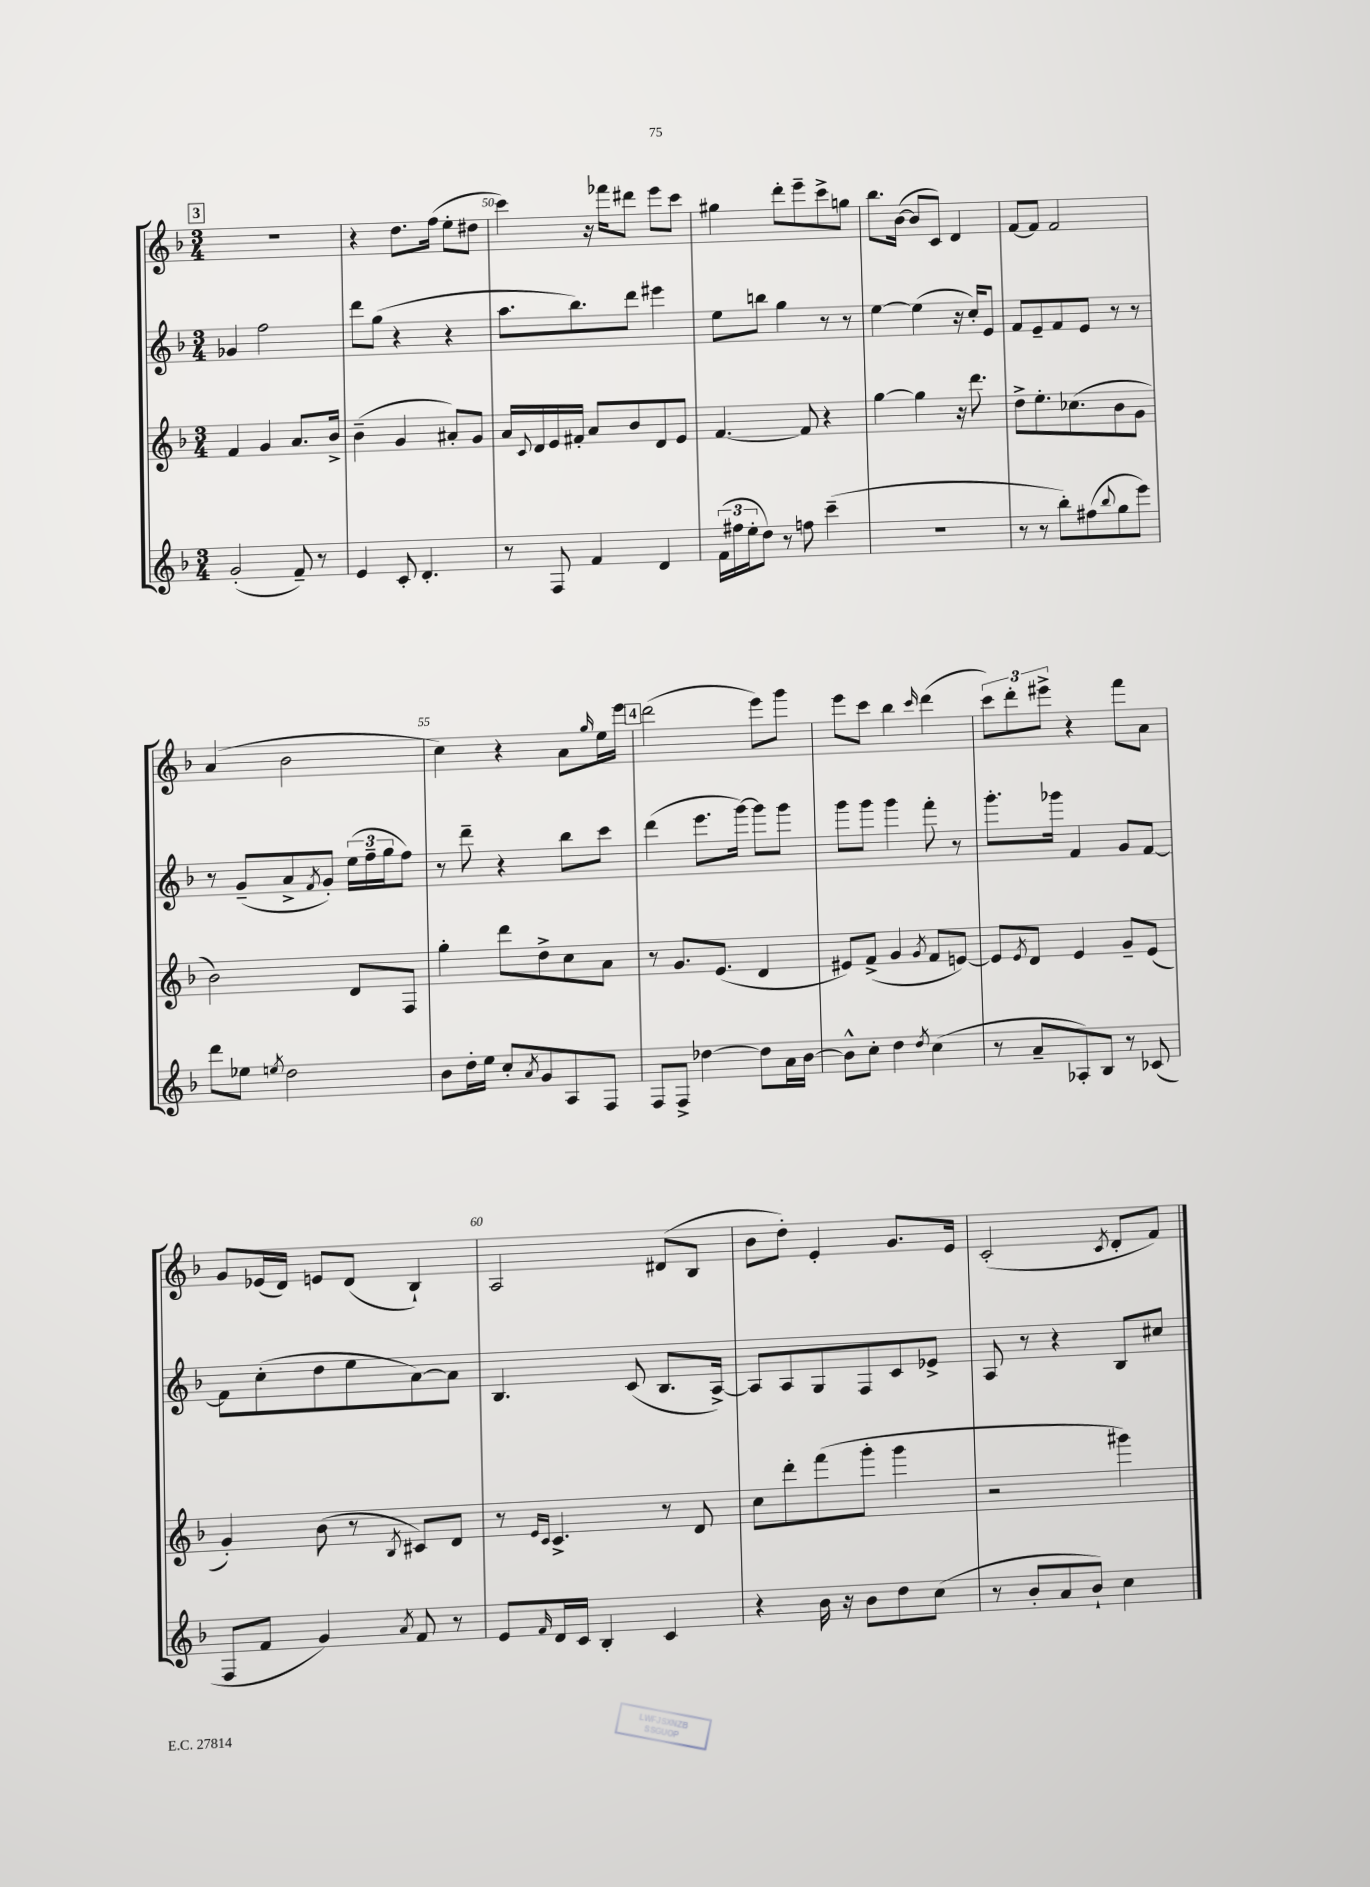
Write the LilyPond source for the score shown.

<<
\new StaffGroup <<
\new Staff = "s0" {
    \clef treble \key f \major \numericTimeSignature \time 3/4
    \mark \markup { \box "3" } R2. |
    r4 d''8. f''16( e''8-. dis''8 |
    c'''4) r16 fes'''16 dis'''8 e'''8 c'''8 |
    gis''4 d'''8-. e'''8-- c'''8-> g''8 |
    bes''8. bes'16~( bes'8 c'8) d'4 |
    f'8~ f'8 f'2 |
    a'4( bes'2 |
    c''4) r4 a'8 \grace { g''16 } e''16 e'''16 |
    \mark \markup { \box "4" } d'''2( e'''8) g'''8 |
    e'''8 c'''8 bes''4 \grace { c'''16 } d'''4( |
    \tuplet 3/2 { c'''8) d'''8-. eis'''8-> } r4 f'''8 a'8 |
    g'8 ees'16( d'16) e'8 d'8( bes4-!) |
    a2 dis'8( bes8 |
    bes'8 d''8-.) e'4-. g'8. e'16 |
    c'2-.( \acciaccatura { c'8 } d'8-. f'8) \bar "|." |
}
\new Staff = "s1" {
    \clef treble \key f \major \numericTimeSignature \time 3/4
    \mark \markup { \box "3" } ges'4 f''2 |
    d'''8 g''8( r4 r4 |
    a''8. bes''8.) d'''8 eis'''4 |
    e''8 b''8 g''4 r8 r8 |
    e''4~ e''4( r16 c''16-.) e'8 |
    f'8 e'8-- f'8 e'8 r8 r8 |
    r8 g'8--( a'8-> \acciaccatura { f'8 } g'8-.) \tuplet 3/2 { e''16( f''16-- g''16 } f''8) |
    r8 d'''8-- r4 bes''8 c'''8 |
    \mark \markup { \box "4" } d'''4( e'''8. g'''16~) g'''8 g'''8 |
    g'''8 g'''8 g'''4 f'''8-. r8 |
    g'''8.-. ges'''16 f'4 g'8 f'8~ |
    f'8 c''8-.( d''8 e''8 a'8~) a'8 |
    bes4. c'8( bes8. a16~->) |
    a8 a8 g8 f8 c'8 ees'8-> |
    a8 r8 r4 bes8 cis''8 \bar "|." |
}
\new Staff = "s2" {
    \clef treble \key f \major \numericTimeSignature \time 3/4
    \mark \markup { \box "3" } f'4 g'4 a'8. bes'16-> |
    bes'4--( g'4 ais'8-.) g'8 |
    a'16 \appoggiatura { c'8 } d'16 e'16 fis'16-. a'8 bes'8 d'8 e'8 |
    f'4.~ f'8 r4 |
    g''4~ g''4 r16 d'''8. |
    d''8-> e''8.-. ces''8.( bes'8 g'8 |
    bes'2) d'8 f8 |
    g''4-. d'''8 d''8-> c''8 a'8 |
    \mark \markup { \box "4" } r8 g'8. e'8.( d'4 |
    eis'8) f'8->( g'4 \acciaccatura { g'8 } f'8 e'8~) |
    e'8 \acciaccatura { e'8 } d'8 e'4 g'8-- e'8( |
    g'4-.) bes'8( r8 \acciaccatura { bes8 } cis'8) d'8 |
    r8 \grace { e'16 c'16 } c'4.-> r8 d'8 |
    c''8 d'''8-. f'''8( g'''8-. g'''4 |
    r2 gis'''4) \bar "|." |
}
\new Staff = "s3" {
    \clef treble \key f \major \numericTimeSignature \time 3/4
    \mark \markup { \box "3" } g'2-.( f'8--) r8 |
    e'4 c'8-. d'4.-. |
    r8 f8 f'4 d'4 |
    \tuplet 3/2 { f'16( fis''16 e''16-. } d''8) r8 f''8 c'''4--( |
    R2. |
    r8 r8 bes''8-.) fis''8( \appoggiatura { bes''8 } g''8 e'''8) |
    d'''8 ees''8 \acciaccatura { e''8 } d''2 |
    bes'8 d''16-. e''16 c''8-. \acciaccatura { a'8 } g'8 a8 f8 |
    \mark \markup { \box "4" } f8 f8-> des''4~ des''8 a'16 bes'16~ |
    bes'8-^ c''8-. d''4 \acciaccatura { d''8 } c''4( |
    r8 a'8-- aes8-.) bes8 r8 ces'8( |
    f8 f'8 g'4) \acciaccatura { a'8 } f'8 r8 |
    e'8 \grace { f'16 } d'16 c'16 bes4-. c'4 |
    r4 bes'16 r16 bes'8 d''8 c''8( |
    r8 bes'8-. a'8 bes'8-!) c''4 \bar "|." |
}
>>
>>
\layout { \context { \Score currentBarNumber = #48 \override BarNumber.break-visibility = ##(#f #t #t) barNumberVisibility = #(every-nth-bar-number-visible 5) } }
